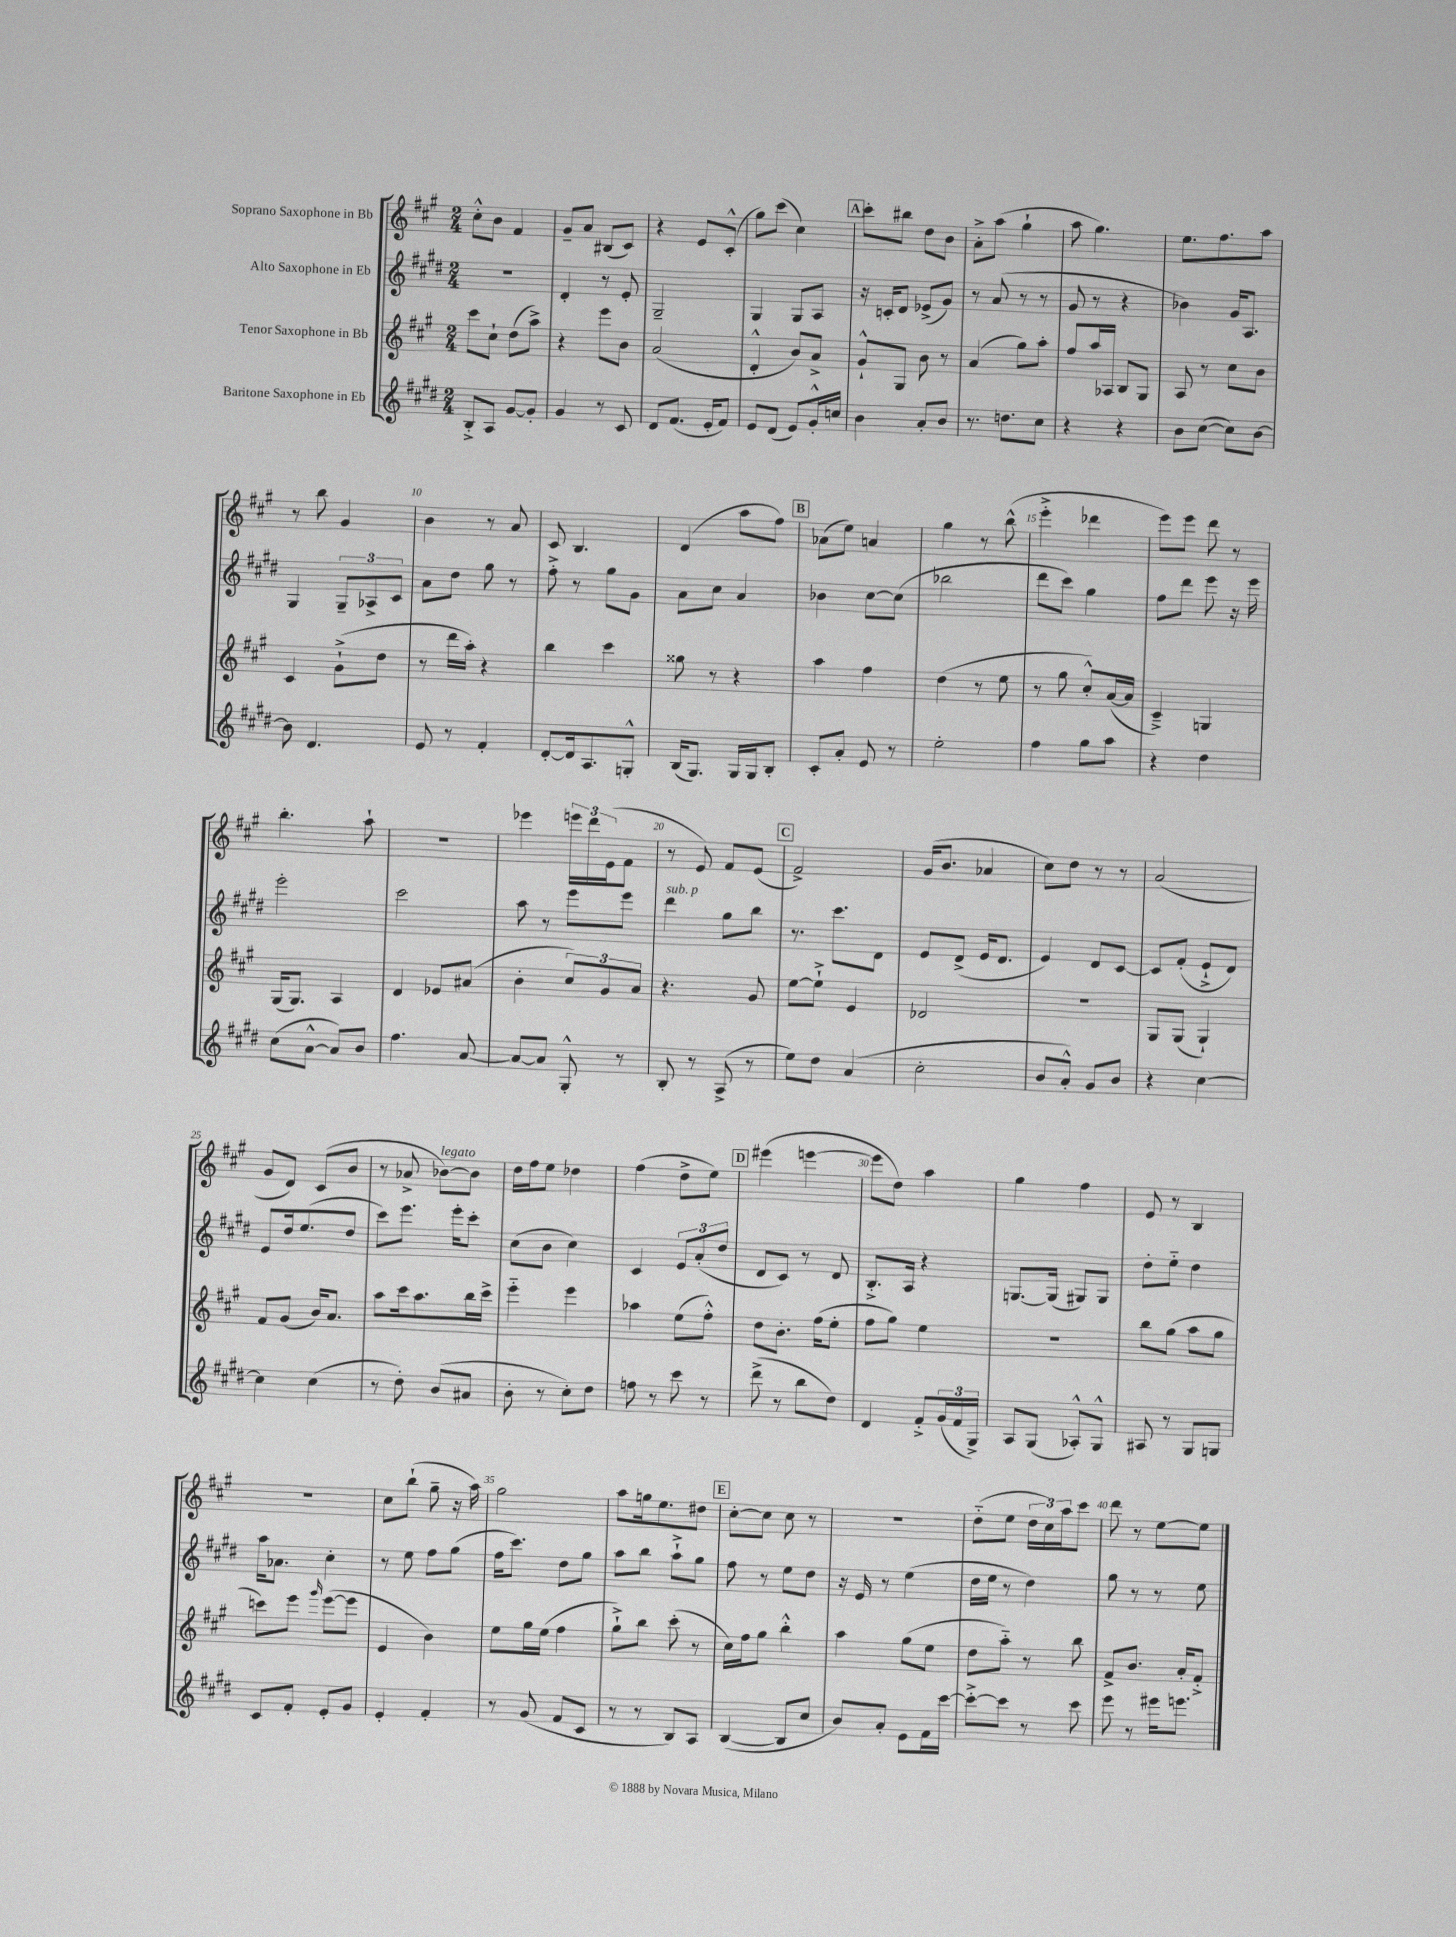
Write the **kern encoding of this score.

**kern	**kern	**kern	**kern
*part4	*part3	*part2	*part1
*staff4	*staff3	*staff2	*staff1
*I"Baritone Saxophone in Eb	*I"Tenor Saxophone in Bb	*I"Alto Saxophone in Eb	*I"Soprano Saxophone in Bb
*clefG2	*clefG2	*clefG2	*clefG2
*k[f#c#g#d#]	*k[f#c#g#]	*k[f#c#g#d#]	*k[f#c#g#]
*M2/4	*M2/4	*M2/4	*M2/4
=1	=1	=1	=1
8B'^/L	8ccc#\L	2r	8cc#'^^\L
8A/J	8cc#`\J	.	8b\J
[8g#/L	(8dd\L	.	4f#/
8g#'/J]	8aa^\J)	.	.
=2	=2	=2	=2
4g#/	4r	4d#'/	8g#~/L
.	.	.	8a/J
8r	8eee\L	8r	(8B#X/L
8c#/	8b\J	8e'/	8c#/J)
=3	=3	=3	=3
8d#/L	(2a/	2G#~/	4r
(8.f#/J	.	.	.
.	.	.	8e/L
16e'/KL	.	.	.
8f#/J)	.	.	(8c#'^^/J
=4	=4	=4	=4
8e/L	4d'^^/	4G#/	8gg#\L)
(8d#/J	.	.	(8ccc#\J
8e/L)	8b/L)	8G#/L	4cc#\)
16g#'^^/L	8a^/J	8A/J	.
16ccn/JJ	.	.	.
!!LO:REH:place=s1:t=A
=5	=5	=5	=5
4b\	8g#`^^/L	16r	8ccc#'\L
.	.	16cn'/KL	.
.	8G#/J	8d#/J	8bb#X\J
8a'/L	8b\	(8e-X^/L	8dd\L
8b/J	8r	8g#/J)	8b\J
=6	=6	=6	=6
8.r	(4a/	8r	8a'^\L
.	.	(8a/	(8aa\J
8.ddn\L	.	.	.
.	8gg#\L)	8r	4gg#`\
8cc#\J	8aa'\J	8r	.
=7	=7	=7	=7
4r	8ff#/L	8g#/	8aa\
.	16aa/L	8r	4.gg#\)
.	16A-X/JJ	.	.
4r	8B/L	4r	.
.	8G#/J	.	.
=8	=8	=8	=8
8b\L	8A/	4b-X\)	8.ee\L
([8cc#\J	8r	.	.
.	.	.	8.ff#\
8cc#\L])	8cc#\L	16g#/KL	.
.	.	8.A/J	.
[8b\J	8b\J	.	8aa\J
!!LO:LB:g=z
=9	=9	=9	=9
8b\]	4c#/	4G#/	8r
4.d#/	.	.	8bb\
.	(8g#`^\L	12G#~/L	4g#/
.	.	12A-X^/	.
.	8dd\J	.	.
.	.	12c#/J	.
=10	=10	=10	=10
8e/	8r	8a\L	4b\
8r	16ddd\LL	8dd#\J	.
.	16aa'\JJ)	.	.
4f#'/	4r	8gg#\	8r
.	.	8r	8a/
=11	=11	=11	=11
[8d#'/L	4bb\	8ff#'^\	8c#/
16d#/k]	.	8r	4.B/
8.A/	.	.	.
.	4ccc#\	8gg#\L	.
8Gn'^^/J	.	8g#\J	.
=12	=12	=12	=12
(16B/KL	8gg##X\	8a\L	(4d/
8.G#/J)	.	.	.
.	8r	8cc#\J	.
16G#/LL	4r	4a/	8aa\L
16G#/J	.	.	.
8B'/J	.	.	8ff#\J)
!!LO:REH:place=s1:t=B
=13	=13	=13	=13
8c#'/L	4aa\	4b-X\	(8a-X\L
8a'/J	.	.	8ee\J)
8e/	4ff#\	[8cc#\L	4an/
8r	.	(8cc#\J]	.
=14	=14	=14	=14
2ee'\	(4dd\	2bb-X\	4gg#\
.	8r	.	8r
.	8ee\	.	(8bb^^\
=15	=15	=15	=15
4ff#\	8r	8ddd#\L	4eee'^\
.	8gg#\	8ccc#\J)	.
8gg#\L	8cc#'^^/L)	4gg#\	4ddd-X\
8aa\J	([16a/L	.	.
.	16a/JJ]	.	.
=16	=16	=16	=16
4r	4c#~^/)	8ff#\L	8eee\L)
.	.	8ddd#\J	8eee\J
4dd#\	4Gn/	8eee\	8ddd\
.	.	16r	8r
.	.	16eee\	.
!!LO:LB:g=z
=17	=17	=17	=17
(8cc#\L	(16G#/KL	2eee'\	4.bb'\
.	8.G#/J)	.	.
[8a^^\J	.	.	.
8a/L])	4A/	.	.
8b/J	.	.	8aa`\
=18	=18	=18	=18
4.ff#\	4d/	2ccc#\	2r
.	8e-X/L	.	.
[8a/	(8a#X/J	.	.
=19	=19	=19	=19
8a/L_	4b'\	8aa\	4eee-X\
8a/J]	.	8r	.
8G#'^^/	12cc#/L)	8eee\L	24eeen\LL
.	.	.	24ddd\
.	12g#/	.	(24e\J
8r	.	8eee\J	8f#\J
.	12a/J	.	.
=20	=20	=20	=20
!	!	!LO:TX:a:i:t=sub. p	!
8B'/	4.r	4ddd#\	8r
8r	.	.	8e/)
(8A^/	.	8gg#\L	8f#/L
8r	8g#/	8bb\J	(8e/J
!!LO:REH:place=s1:t=C
=21	=21	=21	=21
8ee\L)	[8ee\L	8.r	2f#^/)
8dd#\J	8ee`^\J]	.	.
.	.	8.ccc#\L	.
(4a/	4e/	.	.
.	.	8d#\J	.
=22	=22	=22	=22
2cc#'\	2d-X/	8e/L	(16g#/KL
.	.	.	8.b/J
.	.	(8d#^/J	.
.	.	16e/KL	4a-X/
.	.	8.d#/J	.
=23	=23	=23	=23
8b/L	2r	4e/)	8cc#\L)
8a'^^/J)	.	.	8dd\J
8g#/L	.	8d#/L	8r
8b/J	.	[8c#/J	8r
=24	=24	=24	=24
4r	8G#/L	8c#/L]	(2a/
.	(8G#/J	(8f#'/J	.
[4cc#\	4G#`/)	8e`^/L	.
.	.	8d#/J)	.
!!LO:LB:g=z
=25	=25	=25	=25
4cc#\]	8f#/L	8e/L	8g#/L
.	(8g#/J	16dd#/k	8d/J)
.	.	(8.ee/	.
(4cc#\	16b/KL)	.	(8c#/L
.	8.a/J	.	.
.	.	8dd#/J	8b/J
=26	=26	=26	=26
8r	8aa\L	8ccc#\L)	8r
8dd#'\)	16ccc#\k	8.eee\J	8a-X^/
.	8.aa\	.	.
!	!	!	!LO:TX:a:i:t=legato
(8b/L	.	.	[8b-X\L)
.	.	16eee'\KL	.
8a#X/J	16bb\L	8ccc#'\J	8b-\J]
.	16ccc#^\JJ	.	.
=27	=27	=27	=27
8b'\	4eee\	(8cc#\L	16dd\LL
.	.	.	16ff#\J
8r	.	8b\J	8ee\J
8cc#'\L)	4eee\	4cc#\)	4dd-X\
8dd#\J	.	.	.
=28	=28	=28	=28
8ffn\	4aa-X\	4c#/	(4ff#\
8r	.	.	.
8ccc#\	(8ee\L	12e/L	8dd^\L
.	.	(12a'/	.
8r	8ff#'^^\J)	.	8ee\J)
.	.	12dd#/J	.
!!LO:REH:place=s1:t=D
=29	=29	=29	=29
(8ddd#^\	8dd\L	8d#/L	(4eee#X\
8r	8.b'\J	8c#/J)	.
8bb\L	.	8r	[4eeen\
.	(16ff#\KL	.	.
8dd#\J)	8ee'\J	8d#/	.
=30	=30	=30	=30
4d#/	8ff#\L	8.B'^/L	8eee\L]
.	8gg#\J)	.	8dd\J)
.	.	16A/Jk	.
8f#'^/L	4ee\	4r	4aa\
(24g#/L	.	.	.
24f#/	.	.	.
24G#^/JJ)	.	.	.
=31	=31	=31	=31
8A/L	2r	[8.Gn/L	4gg#\
(8G#/J	.	.	.
.	.	(16G/Jk]	.
8A-X'^^/L)	.	8G#X/L)	4ff#\
8G#^^/J	.	8G#/J	.
=32	=32	=32	=32
8A#X/	8bb\L	8dd#'\L	8e/
8r	(8gg#\J	8ee\J	8r
8G#/L	8aa\L	4dd#\	4B/
8Gn/J	8gg#\J	.	.
!!LO:LB:g=z
=33	=33	=33	=33
8c#/L	8cccn\L)	16aa\KL	2r
.	.	8.a-X\J	.
8f#'/J	8eee\J	.	.
.	16qqggg#/	.	.
8e'/L	([8eee\L	4cc#'\	.
8g#/J	8eee\J]	.	.
=34	=34	=34	=34
4e'/	4e/	8r	8cc#\L
.	.	8ee\	(8bb`\J
4f#'/	4b\)	8ff#\L	8gg#~\
.	.	(8gg#\J	16r
.	.	.	16aa\)
=35	=35	=35	=35
8r	8ee\L	16ff#\KL	2gg#\
.	.	8.ccc#\J)	.
(8g#/	16gg#\L	.	.
.	(16ee\JJ	.	.
8f#/L	4ff#\	8dd#\L	.
8c#/J	.	8gg#\J	.
=36	=36	=36	=36
8r	8gg#`^\L)	8aa\L	8aa\L
8r	8bb\J	8bb\J	16ggn\k
.	.	.	8.ee\
8B/L)	(8ccc#'\	8aa`^\L	.
8A/J	8r	8gg#\J	8dd#X\J
!!LO:REH:place=s1:t=E
=37	=37	=37	=37
([4B/	16cc#\LL)	8ff#\	[8cc#'\L
.	16ff#\J	.	.
.	8gg#\J	8r	8cc#\J]
8B/L]	4bb'^^\	8ee\L	8cc#\
8cc#/J	.	8dd#\J	8r
=38	=38	=38	=38
8b/L)	4aa\	16r	2r
.	.	16e/	.
8a'/J	.	8r	.
8e\L	(8gg#\L	(4ee\	.
16f#\L	8ee\J	.	.
[16ccc#\JJ	.	.	.
=39	=39	=39	=39
8ccc#'^\L_	8dd\L	16dd#\LL	(8dd\L
.	.	16ee\JJ	.
8ccc#\J]	8aa\J)	8r	8ee\J
8r	8r	4dd#\)	24dd\LL
.	.	.	24cc#\)
.	.	.	24aa\J
8ccc#\	8bb\	.	8ccc#\J
=40	=40	=40	=40
8eee\	8f#^/L	8gg#\	8ddd\
8r	8.b/J	8r	8r
16eee#X\KL	.	8r	[8ee\L
8.eeen\J	16a'/KL	.	.
.	8f#'^/J	8ee\	8ee\J]
==	==	==	==
*-	*-	*-	*-
